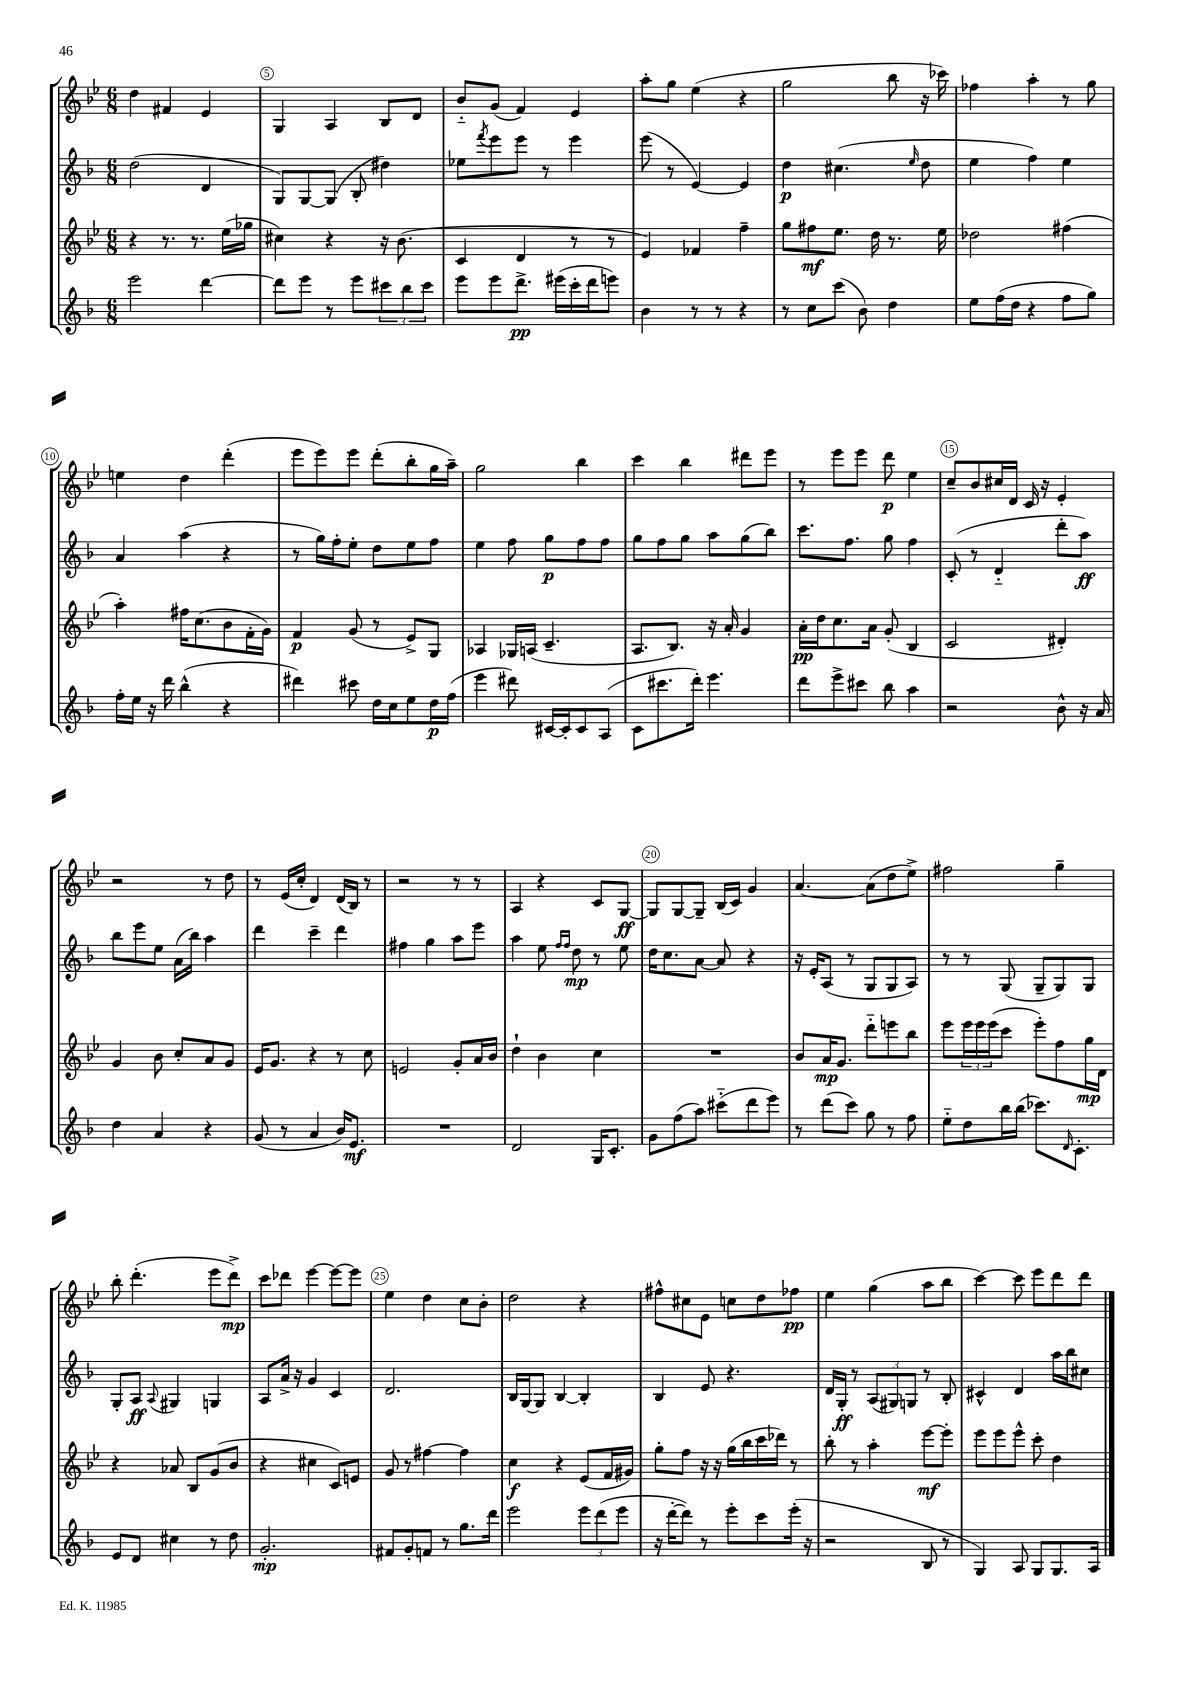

**kern	**kern	**kern	**kern
*staff4	*staff3	*staff2	*staff1
*clefG2	*clefG2	*clefG2	*clefG2
*k[b-]	*k[b-e-]	*k[b-]	*k[b-e-]
*M6/8	*M6/8	*M6/8	*M6/8
2eee	4r	(2dd	4dd
.	8.r	.	4f#
.	8.r	.	.
[4ddd	.	4d	4e-
.	(16ee-	.	.
.	16gg-	.	.
=	=	=	=
8ddd]	4cc#)	8G)	4G
8eee	.	[8G	.
8r	4r	(8G]	4A
8eee	.	8B-'	.
12ccc#	16r	4dd#)	8B-
.	(8.b-	.	.
12bb-	.	.	.
.	.	.	8d
12ccc#	.	.	.
=	=	=	=
8eee	4c	8ee-	8b-'~
.	.	8qfff	.
8eee	.	8eee	(8g
8.ddd^	4d	8eee	4f)
.	.	8r	.
(16eee#	.	.	.
16ccc'	8r	4eee	4e-
16ddd	.	.	.
8eee)	8r	.	.
=	=	=	=
4b-	4e-)	(8eee	8aa'
.	.	8r	8gg
8r	4f-	[4e)	(4ee-
8r	.	.	.
4r	4ff~	4e]	4r
=	=	=	=
8r	8gg	4dd	2gg
8cc	8ff#	.	.
(8ccc	8.ee-	(4.cc#	.
8b-)	.	.	.
.	16dd	.	.
4dd	8.r	.	8bb-
.	.	16qqee	.
.	.	8dd	16r
.	16ee-	.	16ccc-)
=	=	=	=
8ee	2dd-	4ee	4ff-
(16ff	.	.	.
16dd	.	.	.
4r	.	4ff)	4aa'
8ff	(4ff#	4ee	8r
8gg)	.	.	8gg
=	=	=	=
16ff'	4aa')	4a	4ee
16ee	.	.	.
16r	.	.	.
16ddd	.	.	.
(4bb-^^	16ff#	(4aa	4dd
.	(8.cc	.	.
4r	8b-	4r	(4ddd'
.	16f'	.	.
.	16g)	.	.
=	=	=	=
4ddd#)	4f	8r	8eee-
.	.	16gg)	8eee-)
.	.	16ff'	.
8ccc#	(8g	8ee'	8eee-
16dd	8r	8dd	(8ddd'
16cc	.	.	.
8ee	8e-^)	8ee	8bb-'
16dd	8G	8ff	16gg
(16ff	.	.	16aa~)
=	=	=	=
4eee	4A-	4ee	2gg
8ddd#)	16G-	8ff	.
.	(16A	.	.
[16c#	4.c~	8gg	.
16c#']	.	.	.
8c#	.	8ff	4bb-
(8A	.	8ff	.
=	=	=	=
8c	8.A	8gg	4ccc
8.ccc#	.	8ff	.
.	8.B-)	.	.
.	.	8gg	4bb-
16ddd')	.	.	.
4.eee	16r	8aa	.
.	16a'	.	.
.	4g	(8gg	8ddd#
.	.	8bb-)	8eee-
=	=	=	=
8ddd	16a'	8.ccc	8r
.	16dd	.	.
8eee^	8.cc	.	8eee-
.	.	8.ff	.
8ccc#	.	.	8eee-
.	16a	.	.
8bb-	(8g'	8gg	8ddd
4aa	4B-	4ff	4ee-
=	=	=	=
2r	2c	(8c'	8cc~
.	.	8r	8b-
.	.	4d'~	16cc#
.	.	.	16d
.	.	.	16c
.	.	.	16r
8b-^^	4d#')	8ddd'	4e-'
16r	.	8aa)	.
16a	.	.	.
=	=	=	=
4dd	4g	8bb-	2r
.	.	8eee	.
4a	8b-	8ee	.
.	8cc'	(16a	.
.	.	16bb-)	.
4r	8a	4aa	8r
.	8g	.	8dd
=	=	=	=
(8g	16e-	4ddd	8r
.	8.g	.	.
8r	.	.	(16e-
.	.	.	16cc'
4a	4r	4ccc~	4d)
16b-)	8r	4ddd	(16d
8.e	.	.	16B-)
.	8cc	.	8r
=	=	=	=
2.r	2e	4ff#	2r
.	.	4gg	.
.	8g'	8aa	8r
.	16a	8eee	8r
.	16b-	.	.
=	=	=	=
2d	4dd`	4aa	4A
.	4b-	8ee	4r
.	.	16qqff	.
.	.	16qqff	.
.	.	8dd	.
16G	4cc	8r	8c
8.c'	.	.	.
.	.	8ee	[8G
=	=	=	=
8g	2.r	16dd	8G]
.	.	8.cc	.
(8ff	.	.	[8G
8aa)	.	[8a	8G~]
(8ccc#'~	.	8a]	(16B-
.	.	.	16c)
8ddd	.	4r	4g
8eee)	.	.	.
=	=	=	=
8r	8b-	16r	[4.a
.	.	16e'	.
(8ddd	16a	(8A	.
.	8.g	.	.
8ccc)	.	8r	.
8gg	8ddd'~	8G	(8a]
8r	8eee	8G	8dd
8ff	8bb-	8A)	8ee-^)
=	=	=	=
8ee'~	8eee-	8r	2ff#
8dd	24eee-	8r	.
.	24eee-	.	.
.	(24eee-	.	.
16bb-	8ccc	(8G	.
(16bb-	.	.	.
8.ccc-)	8eee-')	8G~	.
.	8ff	8G)	4gg~
16qqd	.	.	.
8.c'	.	.	.
.	16gg	8G	.
.	16d	.	.
=	=	=	=
8e	4r	8G'	8bb-'
8d	.	8A	(4.ddd'
.	.	8qqA	.
4cc#	8a-	4G#	.
.	8B-	.	.
8r	(8g	4G	8eee-
8dd	8b-	.	8ddd^)
=	=	=	=
2.g'	4r	8A	8ccc
.	.	16a^	8ddd-
.	.	16r	.
.	4cc#	4g	[4eee-
.	8c)	4c	8eee-_
.	8e	.	8eee-]
=	=	=	=
8f#	8g	2.d	4ee-
8g'	8r	.	.
8f	[4ff#	.	4dd
8r	.	.	.
8.gg	4ff#]	.	8cc
.	.	.	8b-'
16ddd	.	.	.
=	=	=	=
2eee	4cc	16B-	2dd
.	.	[16G	.
.	.	8G]	.
.	4r	[4B-	.
12eee	(8e-	4B-']	4r
(12ddd	.	.	.
.	16f	.	.
12eee	.	.	.
.	16g#)	.	.
=	=	=	=
16r	8gg'	4B-	8ff#^^
[16ddd'	.	.	.
8ddd])	8ff	.	8cc#
8r	16r	8e	8e-
.	16r	.	.
8eee'	(16gg	4.r	8cc
.	16bb-	.	.
8ccc	16ccc	.	8dd
.	16ddd-)	.	.
(16eee'	8r	.	8ff-
16r	.	.	.
=	=	=	=
2r	8bb-'	16d	4ee-
.	.	16G'	.
.	8r	8r	.
.	4aa'	(12A	(4gg
.	.	12G#)	.
.	.	12G	.
8B-	[8eee-	8r	8aa
8r	8eee-']	8B-'	8bb-
=	=	=	=
4G)	8eee-	4c#^^	[4ccc)
.	8eee-	.	.
8A	8eee-^^	4d	8ccc]
8G	8ccc'	.	8eee-
8.G	4dd	16aa	8ddd
.	.	16bb-	.
.	.	8cc#	8ddd
16A	.	.	.
==	==	==	==
*-	*-	*-	*-
